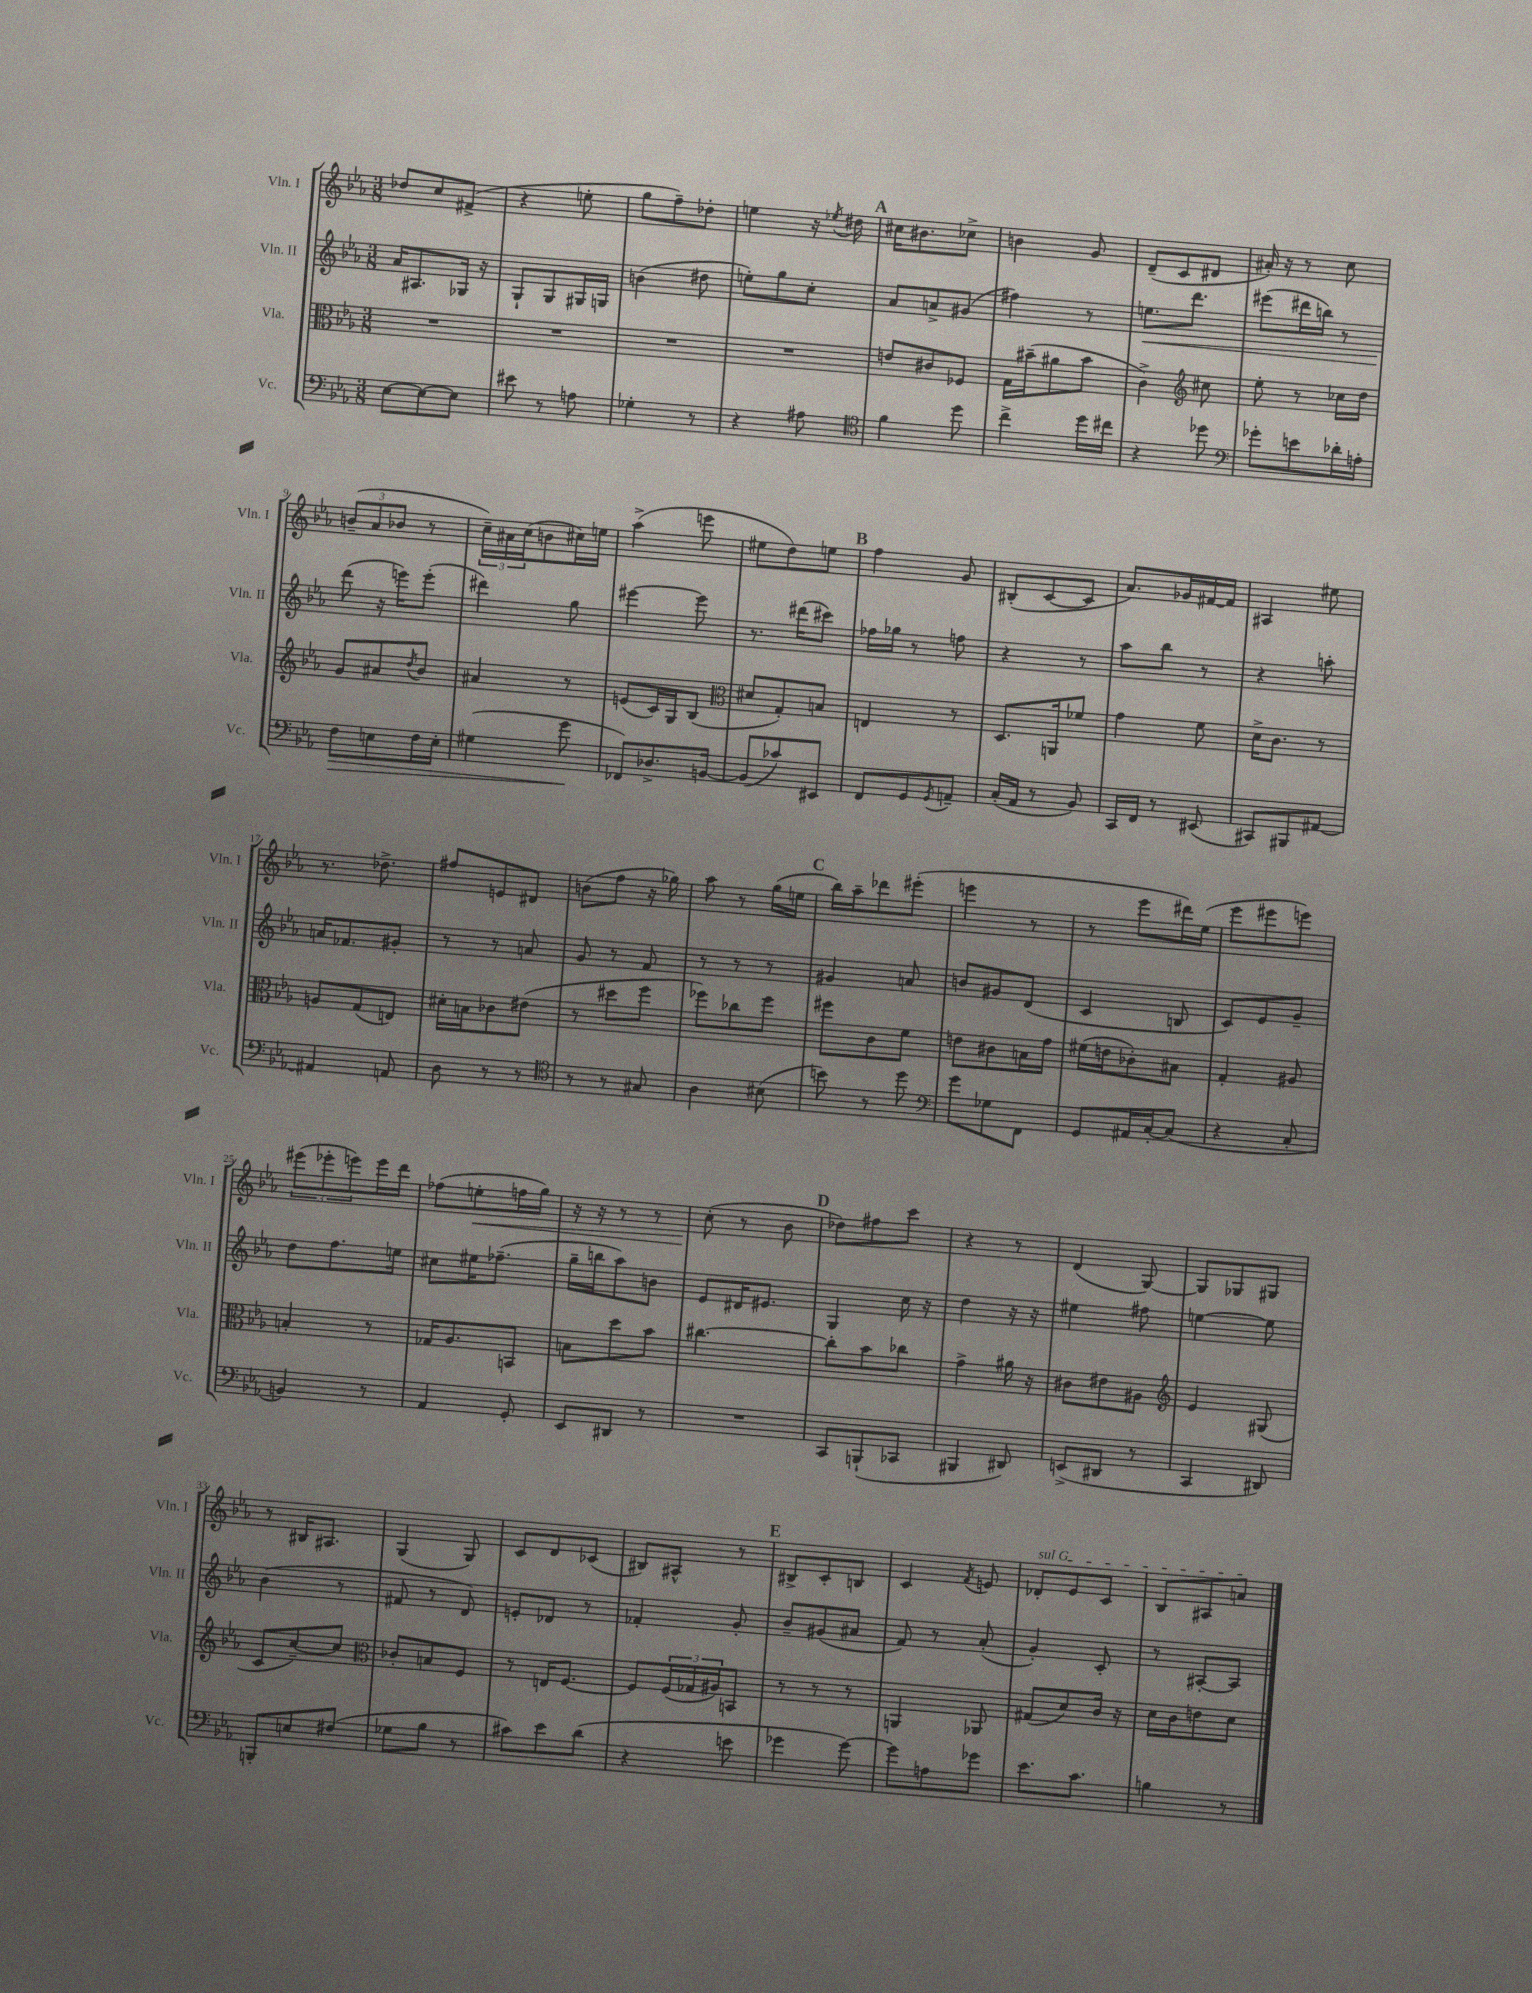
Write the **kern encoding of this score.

**kern	**dynam	**kern	**kern	**dynam	**kern	**dynam
*part4	*part4	*part3	*part2	*part2	*part1	*part1
*staff4	*staff4	*staff3	*staff2	*staff2	*staff1	*staff1
*I"Vc.	*	*I"Vla.	*I"Vln. II	*	*I"Vln. I	*
*I'Vc.	*	*I'Vla.	*I'Vln. II	*	*I'Vln. I	*
*clefF4	*	*clefC3	*clefG2	*	*clefG2	*
*k[b-e-a-]	*	*k[b-e-a-]	*k[b-e-a-]	*	*k[b-e-a-]	*
*M3/8	*	*M3/8	*M3/8	*	*M3/8	*
=1	=1	=1	=1	=1	=1	=1
[8E-\L	.	4.r	16a-/KL	.	8dd-X/L	.
.	.	.	8.A#X/	.	.	.
8E-\_	.	.	.	.	8cc/	.
8E-\J]	.	.	16G-X/Jk	.	(8f#X^/J	.
.	.	.	16r	.	.	.
=2	=2	=2	=2	=2	=2	=2
8e#X\	.	4.r	8G`/L	.	4r	.
8r	.	.	8G/	.	.	.
8An\	.	.	16G#X/L	.	8een'\	.
.	.	.	16Gn/JJ	.	.	.
=3	=3	=3	=3	=3	=3	=3
4G-X'\	.	4.r	(4bn\	.	8gg\L	.
.	.	.	.	.	8ff~\)	.
8r	.	.	8dd#X\	.	8dd-X'\J	.
=4	=4	=4	=4	=4	=4	=4
4r	.	4.r	8een'\L)	.	4een\	.
.	.	.	8gg\	.	.	.
8A#X\	.	.	8cc'\J	.	16r	.
.	.	.	.	.	8qee-X/	.
.	.	.	.	.	16dd#X\	.
!!LO:REH:place=s1:t=A
=5	=5	=5	=5	=5	=5	=5
*clefC4	*	*	*	*	*	*
4f\	.	8en/L	8a-/L	.	16cc#X\KL	.
.	.	.	.	.	8.b#X\	.
.	.	8c#X/	8an^/	.	.	.
8dd\	.	8F-X/J	(8g#X/J	.	8cc-X^\J	.
=6	=6	=6	=6	=6	=6	=6
4cc^\	.	16G\LL	4ff#X\)	.	4bn\	.
.	.	(16b#X~\J	.	.	.	.
.	.	8a#X\	.	.	.	.
16dd\LL	.	8b#\J	8r	.	8g/	.
16cc#X\JJ	.	.	.	.	.	.
=7	=7	=7	=7	=7	=7	=7
!	!	!	!	!LO:HP:b	!	!
4r	.	4c^\)	8.een\L	<	(8d~/L	.
.	.	.	.	.	8c/	.
.	.	.	8.ddd\J	.	.	.
*	*	*clefG2	*	*	*	*
8dd-X\	.	8cc#X\	.	.	8d#X/J	.
=8	=8	=8	=8	=8	=8	=8
*clefF4	*	*	*	*	*	*
8g-X'\L	.	8ee-'\	(8eee#X\L	.	16a#X'/)	.
.	.	.	.	.	16r	.
8en\	.	8r	16ddd#X\L	.	8r	.
.	.	.	16bbn\JJ)	.	.	.
16d-X'\L	.	16cc-X\LL	8r	.	8cc\	.
16An'\JJ	.	16dd\JJ	.	.	.	.
!!LO:LB:g=z
=9	=9	=9	=9	=9	=9	=9
!	!LO:HP:b	!	!	!	!	!
8F\L	>	8g/L	(8ddd\	.	(12bn~/L	.
.	.	.	.	.	12a-/	.
8En\	.	8a#X/	16r	[	.	.
.	.	.	.	.	12b-X/J	.
.	.	.	16eeen\KL)	.	.	.
.	.	8qdd/	.	.	.	.
16F\L	.	8b-/J	(8eee'\J	.	8r	.
16E'\JJ	.	.	.	.	.	.
=10	=10	=10	=10	=10	=10	=10
(4G#X\	.	4a#X/	4ddd#X\)	.	24cc~\LL)	.
.	.	.	.	.	24a#X\	.
.	.	.	.	.	(24cc\J	.
.	.	.	.	.	8bn\	.
8g\	.	8r	8gg\	.	16cc#X\L)	.
.	.	.	.	.	16een\JJ	.
.	]	.	.	.	.	.
=11	=11	=11	=11	=11	=11	=11
8FF-X/L)	.	(8en/L	[4eee#X\	.	(4aa-^\	.
8.D-X^/	.	16c/L)	.	.	.	.
.	.	16G/J	.	.	.	.
.	.	(8B-/J	8eee#\]	.	8eeen\	.
[16BBn/Jk	.	.	.	.	.	.
=12	=12	=12	=12	=12	=12	=12
*	*	*clefC3	*	*	*	*
(8BB/L]	.	8d#X/L	8.r	.	8ee#X\L	.
8c-X/)	.	8G'/)	.	.	8dd\)	.
.	.	.	(16ddd#X\KL	.	.	.
8EE#X/J	.	8Bn/J	8ccc#X\J)	.	8een\J	.
!!LO:REH:place=s1:t=B
=13	=13	=13	=13	=13	=13	=13
8FF/L	.	4En/	16ff-X\LL	.	4ff\	.
.	.	.	16gg-X\JJ	.	.	.
8GG/	.	.	8r	.	.	.
8qGG/	.	.	.	.	.	.
8AAn~/J	.	8r	8ffn\	.	8g/	.
=14	=14	=14	=14	=14	=14	=14
(16C'/LL	.	8.D/L	4r	.	(8B#X'/L	.
16AA-/JJ	.	.	.	.	.	.
8r	.	.	.	.	[8c/	.
.	.	16AAn/k	.	.	.	.
8BB-/)	.	8f-X/J	8r	.	8c/J]	.
=15	=15	=15	=15	=15	=15	=15
16CC/LL	.	4g\	8aa-\L	.	8.a-/L)	.
16FF/JJ	.	.	.	.	.	.
8r	.	.	8bb-\J	.	.	.
.	.	.	.	.	16g-X/L	.
(8EE#X/	.	8f\	8r	.	[16f#X/	.
.	.	.	.	.	16f#/JJ]	.
=16	=16	=16	=16	=16	=16	=16
8CC#X/L)	.	16d^\KL	4r	.	4A#X/	.
.	.	8.c\J	.	.	.	.
8BBB#X/	.	.	.	.	.	.
[8AA#X/J	.	8r	8aan'\	.	8ee#X\	.
!!LO:LB:g=z
=17	=17	=17	=17	=17	=17	=17
4AA#X/]	.	8An/L	16an/KL	.	8.r	.
.	.	.	8.f-X/	.	.	.
.	.	(8G/	.	.	.	.
.	.	.	.	.	8.dd-X^\	.
8AAn/	.	8En/J)	8g#X'/J	.	.	.
=18	=18	=18	=18	=18	=18	=18
8D\	.	16d#X'\LL	8r	.	8ff#X/L	.
.	.	16Bn\J	.	.	.	.
8r	.	8c-X\	8r	.	8en/	.
8r	.	(8e#X\J	8an/	.	8d#X/J	.
=19	=19	=19	=19	=19	=19	=19
*clefC4	*	*	*	*	*	*
8r	.	8r	8g/	.	(8bn\L	.
8r	.	8dd#X\L	8r	.	8ff\J	.
8G#X/	.	8ff\J	8f/	.	16r	.
.	.	.	.	.	16gg-X\)	.
=20	=20	=20	=20	=20	=20	=20
4A-\	.	8ff-X\L)	8r	.	8aa-\	.
.	.	8cc-X\	8r	.	8r	.
(8B#X\	.	8ff-\J	8r	.	(16gg\LL	.
.	.	.	.	.	16een\JJ	.
!!LO:REH:place=s1:t=C
=21	=21	=21	=21	=21	=21	=21
8bn\)	.	8ff#X\L	4g#X/	.	16bb-\LL)	.
.	.	.	.	.	16aa-~\J	.
8r	.	8c\	.	.	8ddd-X\	.
8dd\	.	8f\J	8an/	.	(8eee#X'\J	.
=22	=22	=22	=22	=22	=22	=22
*clefF4	*	*	*	*	*	*
8g\L	.	8en\L	8bn/L	.	4eeen\	.
8G-X\	.	8c#X\	8g#X/	.	.	.
8FF\J	.	16Bn\L	(8d/J	.	8r	.
.	.	16g\JJ	.	.	.	.
=23	=23	=23	=23	=23	=23	=23
8GG/L	.	(16f#X\LL	4c/	.	8r	.
.	.	16en\J	.	.	.	.
16AA#X/L	.	8c-X'\)	.	.	8eee-\L	.
[16C'/J	.	.	.	.	.	.
(8C/J]	.	8B#X\J	8Bn/	.	16ddd#X\L)	.
.	.	.	.	.	(16ee-\JJ	.
=24	=24	=24	=24	=24	=24	=24
4r	.	4G'/	8c/L)	.	8eee-\L	.
.	.	.	8e-/	.	8eee#X\	.
8C'/	.	8A#X/	8g~/J	.	8eeen\J)	.
!!LO:LB:g=z
=25	=25	=25	=25	=25	=25	=25
4BBn/)	.	4Bn'/	8dd\L	.	(12eee#X\L	.
.	.	.	.	.	12eee-X'\	.
.	.	.	8.ff\	.	.	.
.	.	.	.	.	12eeen\)	.
8r	.	8r	.	.	16eee\L	.
.	.	.	16een\Jk	.	16ddd\JJ	.
=26	=26	=26	=26	=26	=26	=26
4AA-/	.	16G-X/KL	8cc#X\L	.	(8ff-X\L	.
.	.	8.A-/	.	.	.	.
!	!	!	!	!	!	!LO:HP:b
.	.	.	16ee#X\K	.	8een'\	<
.	.	.	(8.ff-X~\J	.	.	.
8GG'/	.	8BBn/J	.	.	16ffn\L	.
.	.	.	.	.	16gg\JJ)	.
=27	=27	=27	=27	=27	=27	=27
8EE-/L	.	8Bn\L	16gg~\LL	.	16r	.
.	.	.	16bbn\J	.	16r	.
8DD#X/J	.	8dd\	8aa-\)	.	8r	.
8r	.	8b-\J	8bn\J	.	8r	.
=28	=28	=28	=28	=28	=28	=28
4.r	.	[4.cc#X\	8e-/L	.	(8cc'\	.
.	.	.	16d#X/K	.	8r	[
.	.	.	8.e#X/J	.	.	.
.	.	.	.	.	8b-\	.
!!LO:REH:place=s1:t=D
=29	=29	=29	=29	=29	=29	=29
8CC/L	.	8cc#'\L]	4G/	.	8dd-X\L)	.
(8BBBn`/	.	8b-\	.	.	8ff#X\	.
8CC-X/J	.	8cc-X\J	16cc\	.	8ccc\J	.
.	.	.	16r	.	.	.
=30	=30	=30	=30	=30	=30	=30
4BBB#X/	.	4g^\	4dd\	.	4r	.
8DD#X/)	.	16a#X\	16r	.	8r	.
.	.	16r	16r	.	.	.
=31	=31	=31	=31	=31	=31	=31
(8EEn^/L	.	8c#X\L	4ee#X\	.	(4d/	.
8DD#X/J	.	8e#X\	.	.	.	.
8r	.	8A#X\J	8ff#X\	.	[8G/)	.
=32	=32	=32	=32	=32	=32	=32
*	*	*clefG2	*	*	*	*
4CC/	.	4e-/	[4een\	.	8G/L]	.
.	.	.	.	.	8G-X/	.
8DD#X/)	.	(8G#X/	8ee\]	.	8G#X/J	.
!!LO:LB:g=z
=33	=33	=33	=33	=33	=33	=33
8BBBn'/L	.	8c/L	(4b-\	.	8r	.
8En/	.	[8cc~/)	.	.	16B#X/KL	.
.	.	.	.	.	8.A#X/J	.
(8F#X/J	.	8cc/J]	8r	.	.	.
=34	=34	=34	=34	=34	=34	=34
*	*	*clefC3	*	*	*	*
8G-X\L	.	8c-X'/L	8f#X/	.	(4G/	.
8B-\J	.	8Bn/	8r	.	.	.
8r	.	8F/J	8d/)	.	8G/)	.
=35	=35	=35	=35	=35	=35	=35
8c#X\L)	.	8r	8en'/L	.	8c/L	.
8e-\	.	16En/KL	8d-X/J	.	8d/	.
.	.	[8.F/J	.	.	.	.
(8d\J	.	.	8r	.	(8c-X/J	.
=36	=36	=36	=36	=36	=36	=36
4r	.	8F/L]	4f-X'/	.	8B#X/L)	.
.	.	(24F/L	.	.	8A#X^^/J	.
.	.	24G-X/	.	.	.	.
.	.	24A#X/J)	.	.	.	.
8en\	.	8BBn/J	8g'/	.	8r	.
!!LO:REH:place=s1:t=E
=37	=37	=37	=37	=37	=37	=37
4g-X\	.	8r	8b-~/L	.	8B#X^/L	.
.	.	8r	(8g#X/	.	8c'/	.
[8g-\)	.	8r	8a#X/J	.	8Bn/J	.
=38	=38	=38	=38	=38	=38	=38
8g-\L]	.	4AAn/	8f/)	.	4c/	.
8An\	.	.	8r	.	.	.
.	.	.	.	.	8qf/	.
8g-X\J	.	8AA-X/	(8a-'/	.	8en/	.
=39	=39	=39	=39	=39	=39	=39
!	!	!	!	!	!LO:TX:a:i:t=sul G	!
8.e-\L	.	(8G#X/L	4g'/)	.	8d-X'/L	.
.	.	8d/)	.	.	8e-/	.
8.c\J	.	.	.	.	.	.
.	.	16c/Jk	8c'/	.	8c/J	.
.	.	16r	.	.	.	.
=40	=40	=40	=40	=40	=40	=40
4Bn\	.	16d\LL	8r	.	8B-/L	.
.	.	16c\J	.	.	.	.
.	.	8en\	[8A#X'/L	.	8A#X/	.
8r	.	8d\J	8A#/J]	.	8an/J	.
==	==	==	==	==	==	==
*-	*-	*-	*-	*-	*-	*-
